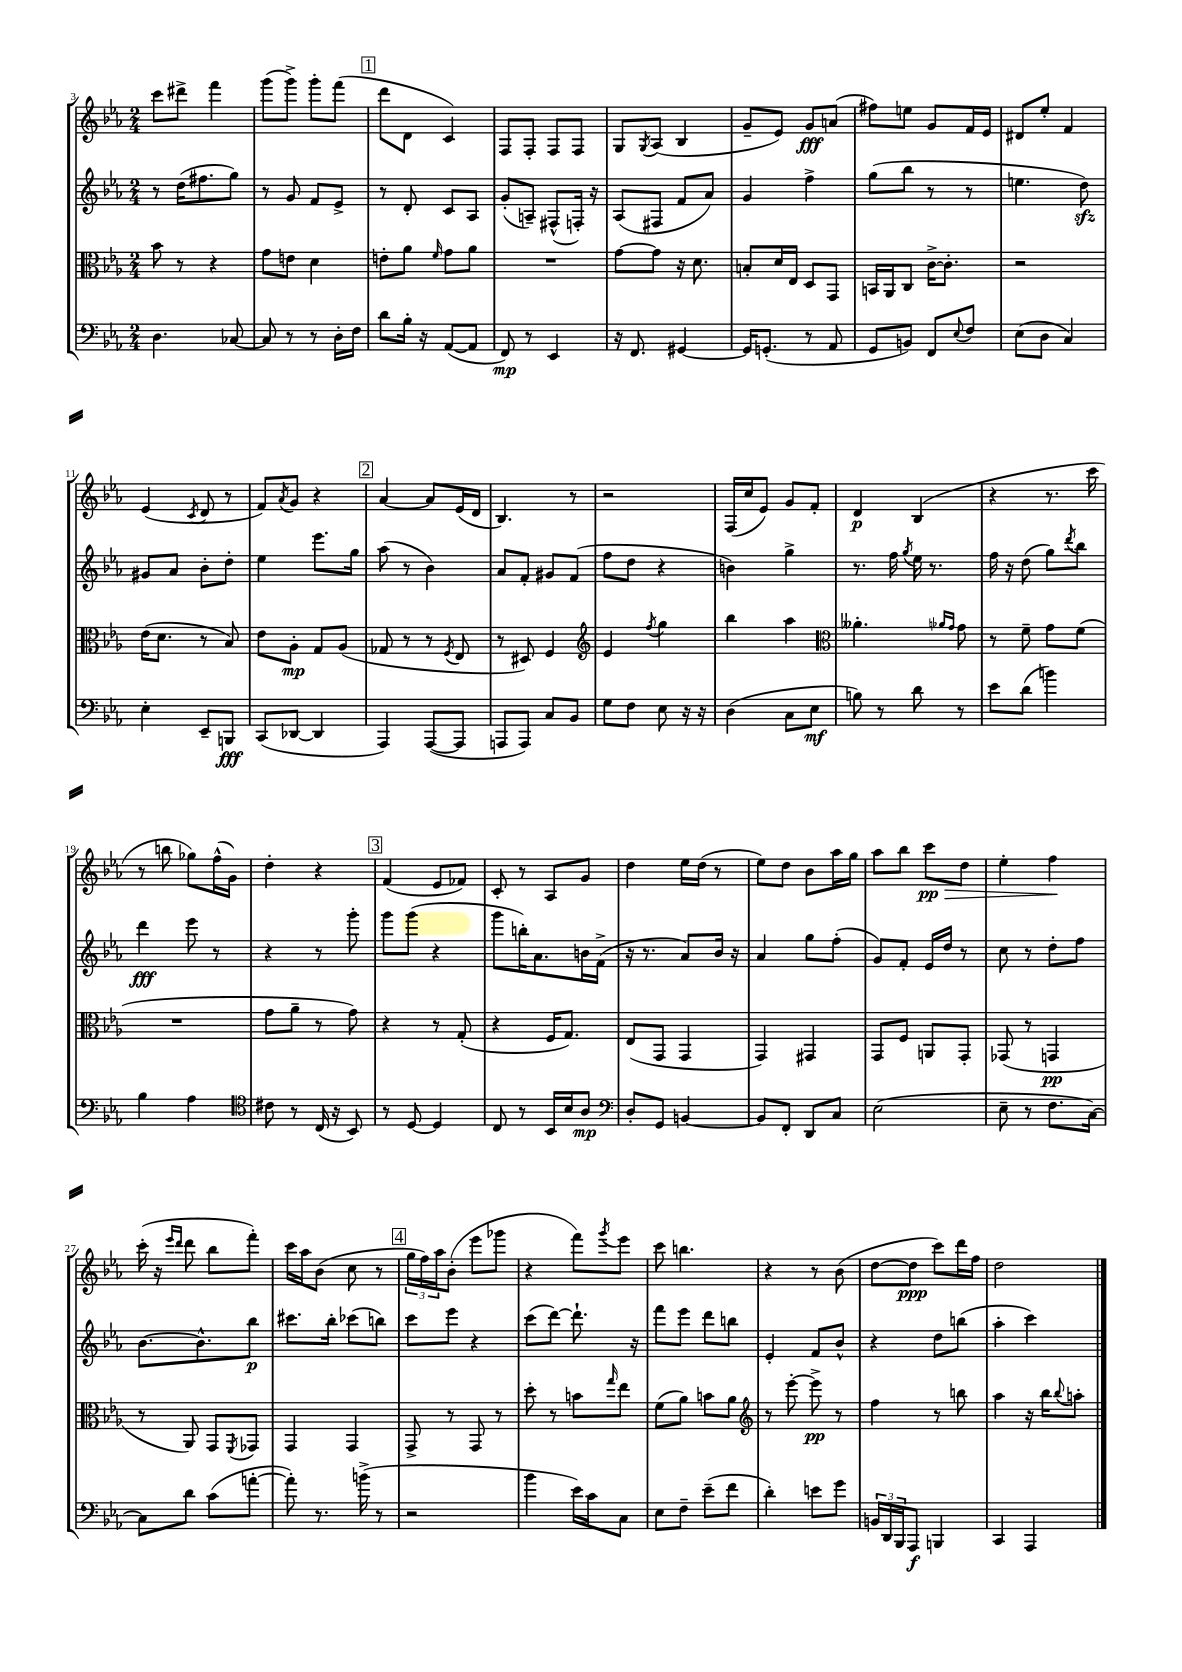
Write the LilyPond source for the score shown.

<<
\new StaffGroup <<
\new Staff = "s0" {
    \clef treble \key ees \major \numericTimeSignature \time 2/4
    c'''8 dis'''8-> f'''4 |
    g'''8( g'''8->) g'''8-. f'''8( |
    \mark \markup { \box "1" } d'''8 d'8 c'4) |
    f8 f8-. f8 f8 |
    g8 \acciaccatura { g8 } aes8( bes4 |
    g'8-- ees'8) g'8\fff a'8( |
    fis''8) e''8 g'8 f'16 ees'16 |
    dis'8 ees''8-. f'4 |
    ees'4( \acciaccatura { c'8 } d'8 r8 |
    f'8) \acciaccatura { aes'8 } g'8 r4 |
    \mark \markup { \box "2" } aes'4~ aes'8 ees'16( d'16 |
    bes4.) r8 |
    r2 |
    f16( c''16 ees'8) g'8 f'8-. |
    d'4\p bes4( |
    r4 r8. c'''16 |
    r8 b''8 ges''8) f''16-^( g'16) |
    d''4-. r4 |
    \mark \markup { \box "3" } f'4( ees'8 fes'8) |
    c'8-. r8 aes8 g'8 |
    d''4 ees''16 d''16( r8 |
    ees''8) d''8 bes'8 aes''16 g''16 |
    aes''8 bes''8 c'''8\pp\> d''8 |
    ees''4-. f''4\! |
    c'''16-.( r16 \grace { ees'''16 d'''16 } d'''8 bes''8 f'''8-.) |
    c'''16 aes''16 bes'8( c''8 r8 |
    \mark \markup { \box "4" } \tuplet 3/2 { g''16 f''16) aes''16 } bes'8-.( ees'''8 ges'''8 |
    r4 f'''8) \acciaccatura { g'''8 } ees'''8 |
    c'''8 b''4. |
    r4 r8 bes'8( |
    d''8~ d''8\ppp c'''8) d'''16 f''16 |
    d''2 \bar "|." |
}
\new Staff = "s1" {
    \clef treble \key ees \major \numericTimeSignature \time 2/4
    r8 d''16( fis''8. g''8) |
    r8 g'8 f'8 ees'8-> |
    \mark \markup { \box "1" } r8 d'8-. c'8 aes8 |
    g'8-.( a8--) fis8-^( f16-.) r16 |
    aes8( fis8 f'8 aes'8) |
    g'4 f''4-> |
    g''8( bes''8 r8 r8 |
    e''4. d''8\sfz) |
    gis'8 aes'8 bes'8-. d''8-. |
    ees''4 ees'''8. g''16 |
    \mark \markup { \box "2" } aes''8( r8 bes'4) |
    aes'8 f'8-. gis'8 f'8( |
    f''8 d''8 r4 |
    b'4) g''4-> |
    r8. f''16 \acciaccatura { g''8 } ees''16 r8. |
    f''16 r16 d''8( g''8) \acciaccatura { d'''8 } bes''8 |
    d'''4\fff ees'''8 r8 |
    r4 r8 g'''8-. |
    \mark \markup { \box "3" } g'''8 g'''8( r4 |
    g'''8 b''16-.) aes'8. b'16 f'16->( |
    r16 r8. aes'8) bes'16 r16 |
    aes'4 g''8 f''8-.( |
    g'8) f'8-. ees'16 d''16 r8 |
    c''8 r8 d''8-. f''8 |
    bes'8.~ bes'8.-^ bes''8\p |
    cis'''8. bes''16-. ces'''8( b''8) |
    \mark \markup { \box "4" } c'''8 ees'''8 r4 |
    c'''8( d'''8~) d'''8.-! r16 |
    f'''8 ees'''8 d'''8 b''8 |
    ees'4-. f'8 bes'8-^ |
    r4 d''8 b''8( |
    aes''4-. c'''4) \bar "|." |
}
\new Staff = "s2" {
    \clef alto \key ees \major \numericTimeSignature \time 2/4
    bes'8 r8 r4 |
    g'8 e'8 d'4 |
    \mark \markup { \box "1" } e'8-. aes'8 \grace { f'16 } g'8 aes'8 |
    R2 |
    g'8~ g'8 r16 d'8. |
    b8-. d'16 ees16 d8 g,8 |
    b,16 aes,16 c8 c'16~-> c'8.-. |
    r2 |
    ees'16( d'8. r8 bes8) |
    ees'8 aes8-.\mp g8 aes8( |
    \mark \markup { \box "2" } ges8 r8 r8 \acciaccatura { f8 } ees8 |
    r8 dis8) f4 |
    \clef treble ees'4 \acciaccatura { f''8 } g''4 |
    bes''4 aes''4 |
    \clef alto aeses'4.-. \grace { aes'16 g'16 } g'8 |
    r8 f'8-- g'8 f'8( |
    R2 |
    g'8 aes'8-- r8 g'8) |
    \mark \markup { \box "3" } r4 r8 g8-.( |
    r4 f16 g8.) |
    ees8( g,8 g,4 |
    g,4) gis,4 |
    g,8 f8 a,8 g,8-. |
    ges,8( r8 g,4\pp |
    r8 aes,8) g,8 \acciaccatura { f,8 } ges,8 |
    g,4 g,4 |
    \mark \markup { \box "4" } g,8-> r8 g,8 r8 |
    d''8-. r8 b'8 \grace { g''16 } ees''8 |
    f'8( aes'8) b'8 aes'8 |
    \clef treble r8 ees'''8~-. ees'''8->\pp r8 |
    f''4 r8 b''8 |
    aes''4 r16 bes''16 \appoggiatura { bes''8 } a''8-. \bar "|." |
}
\new Staff = "s3" {
    \clef bass \key ees \major \numericTimeSignature \time 2/4
    d4. ces8~ |
    ces8 r8 r8 d16-. f16 |
    \mark \markup { \box "1" } d'8 bes16-. r16 aes,8~( aes,8 |
    f,8\mp) r8 ees,4 |
    r16 f,8. gis,4~ |
    gis,16 g,8.-.( r8 aes,8 |
    g,8 b,8) f,8 \appoggiatura { ees8 } f8 |
    ees8( d8 c4) |
    ees4-. ees,8-- b,,8\fff |
    c,8( des,8~ des,4 |
    \mark \markup { \box "2" } aes,,4) aes,,8~( aes,,8 |
    a,,8 a,,8) c8 bes,8 |
    g8 f8 ees8 r16 r16 |
    d4( c8 ees8\mf |
    b8) r8 d'8 r8 |
    ees'8 d'8( b'4) |
    bes4 aes4 |
    \clef tenor cis'8 r8 c16( r16 bes,8) |
    \mark \markup { \box "3" } r8 d8~ d4 |
    c8 r8 bes,16 bes16 aes8\mp |
    \clef bass d8-. g,8 b,4~ |
    b,8 f,8-. d,8 c8 |
    ees2( |
    ees8-- r8 f8. c16~) |
    c8 d'8 c'8( a'8~-. |
    a'8-.) r8. b'16->( r8 |
    \mark \markup { \box "4" } r2 |
    bes'4 ees'16) c'16 c8 |
    ees8 f8-- ees'8--( f'8 |
    d'4-.) e'8 g'8 |
    \tuplet 3/2 { b,16 d,16 bes,,16 } aes,,8\f b,,4 |
    c,4 aes,,4 \bar "|." |
}
>>
>>
\layout { \context { \Score currentBarNumber = #3 } }
